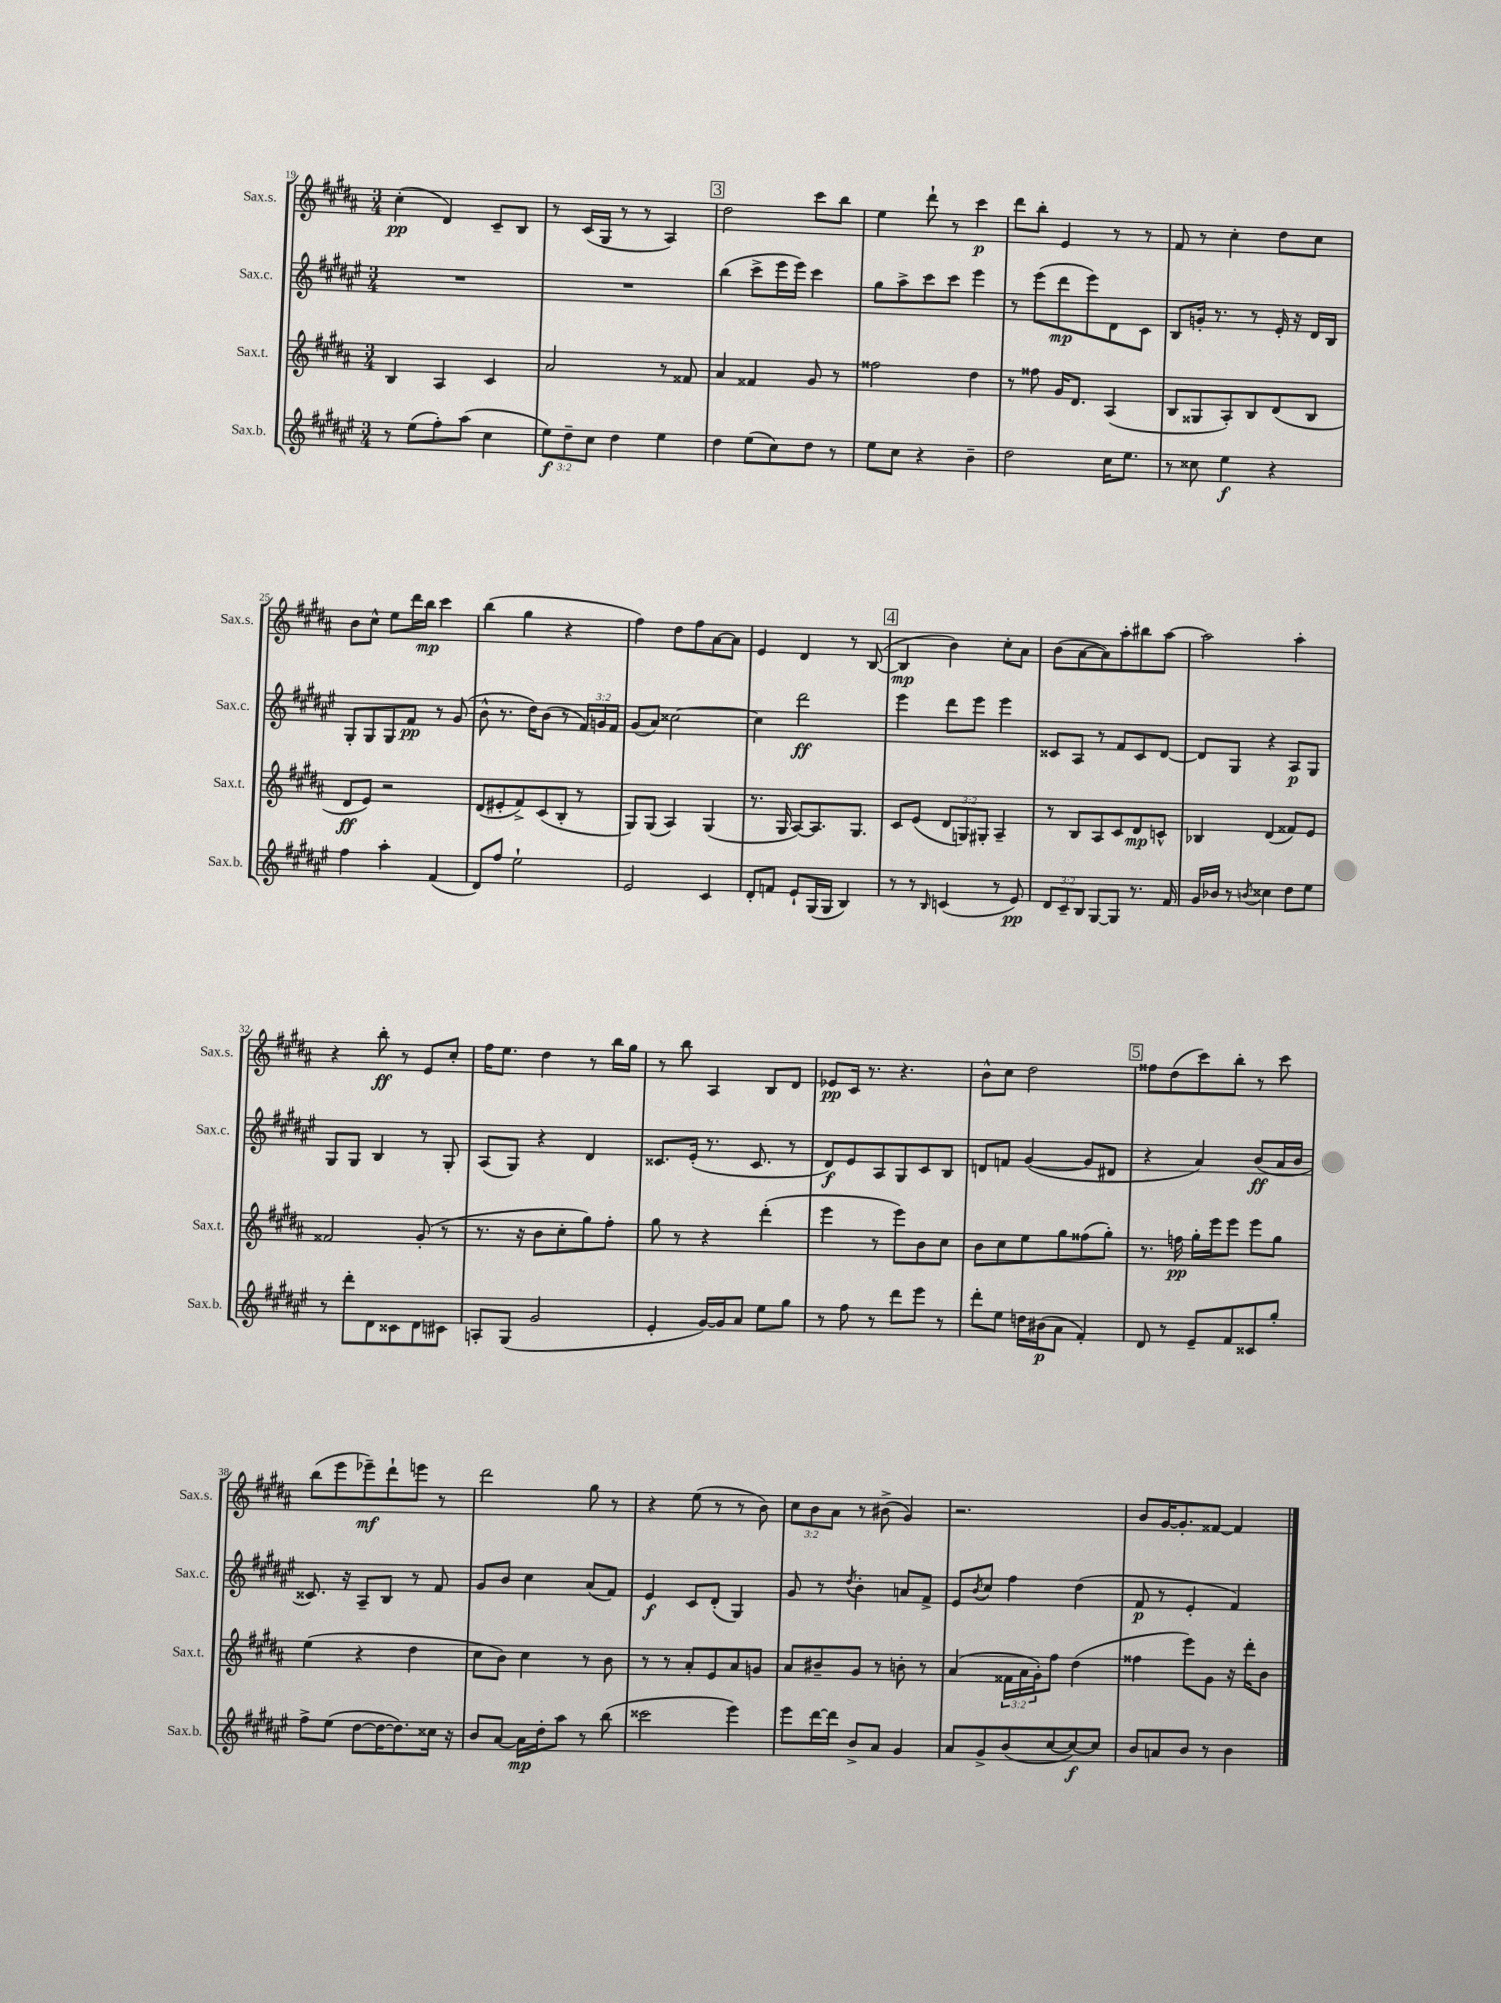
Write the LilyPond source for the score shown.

<<
\new StaffGroup <<
\new Staff = "s0" \with { instrumentName = "Sax.s." shortInstrumentName = "Sax.s." } {
    \clef treble \key b \major \numericTimeSignature \time 3/4 \override Staff.TupletNumber.text = #tuplet-number::calc-fraction-text
    cis''4-.\pp( dis'4) cis'8-- b8 |
    r8 cis'16( gis16 r8 r8 ais4) |
    \mark \markup { \box "3" } dis''2 cis'''8 b''8 |
    e''4 dis'''8-! r8 cis'''4\p |
    dis'''8 b''8-. e'4 r8 r8 |
    fis'8 r8 cis''4-. dis''8 cis''8 |
    b'8 cis''8-^ e''8 dis'''16 b''16\mp cis'''4 |
    b''4( gis''4 r4 |
    fis''4) dis''8 fis''8 ais'8~ ais'8 |
    e'4 dis'4 r8 b8~( |
    \mark \markup { \box "4" } b4\mp b'4) cis''8-. ais'8 |
    b'8( ais'8~ ais'8) ais''8-. bis''8 ais''8~ |
    ais''2 ais''4-. |
    r4 b''8-.\ff r8 e'8 cis''8-. |
    fis''16 e''8. dis''4 r8 b''16 gis''16 |
    r8 b''8 ais4 b8 dis'8 |
    ees'8\pp cis'16 r8. r4. |
    b'8-^ cis''8 dis''2 |
    \mark \markup { \box "5" } fisis''8 dis''8( cis'''8) b''8-. r8 cis'''8 |
    b''8( e'''8 ees'''8--\mf) dis'''8-! e'''8 r8 |
    dis'''2 gis''8 r8 |
    r4 e''8( r8 r8 b'8) |
    \tuplet 3/2 { cis''8 b'8 ais'8 } r8 bis'8->( gis'4) |
    r2. |
    b'8 gis'16~ gis'8.-. fisis'8~ fisis'4 \bar "|." |
}
\new Staff = "s1" \with { instrumentName = "Sax.c." shortInstrumentName = "Sax.c." } {
    \clef treble \key fis \major \numericTimeSignature \time 3/4 \override Staff.TupletNumber.text = #tuplet-number::calc-fraction-text
    R2. |
    R2. |
    \mark \markup { \box "3" } b''4( cis'''8-> eis'''16 eis'''16) cis'''4 |
    gis''8 ais''8-> cis'''8 cis'''8 eis'''4 |
    r8 eis'''8( dis'''8\mp eis'''8) dis'8 cis'8 |
    b8 g'16-. r8. r8 eis'16-. r16 dis'16 b16 |
    gis8-. gis8 gis8 fis'8\pp r8 gis'8( |
    b'8-^ r8. dis''16) b'8( r8 \tuplet 3/2 { fis'16) g'16 fis'16 } |
    gis'8( ais'8) cisis''2~ |
    cisis''4 dis'''2\ff |
    \mark \markup { \box "4" } eis'''4 dis'''8 eis'''8 eis'''4 |
    cisis'8 ais8 r8 fis'8 cisis'8 dis'8~ |
    dis'8 gis8 r4 ais8\p gis8 |
    gis8 gis8 b4 r8 gis8-. |
    ais8( gis8) r4 dis'4 |
    cisis'8. eis'16-.( r8. cisis'8. r8 |
    dis'8\f) eis'8 ais8 gis8 cis'8 b8 |
    d'8 f'8 gis'4~( gis'8 dis'8 |
    \mark \markup { \box "5" } r4 ais'4) b'8\ff( ais'16 b'16 |
    cisis'8.) r16 ais8-- b8 r8 fis'8 |
    gis'8 b'8 cis''4 ais'8( fis'8) |
    eis'4\f cis'8 dis'8-.( gis4) |
    gis'8 r8 \acciaccatura { dis''8 } b'4-. a'8 fis'8-> |
    eis'8 \acciaccatura { b'8 } cis''8 fis''4 dis''4( |
    fis'8\p r8 eis'4-. fis'4) \bar "|." |
}
\new Staff = "s2" \with { instrumentName = "Sax.t." shortInstrumentName = "Sax.t." } {
    \clef treble \key b \major \numericTimeSignature \time 3/4 \override Staff.TupletNumber.text = #tuplet-number::calc-fraction-text
    b4 ais4 cis'4 |
    ais'2 r8 fisis'8 |
    \mark \markup { \box "3" } ais'4 fisis'4 gis'8 r8 |
    fisis''2 dis''4 |
    r8 fisis''8 gis'16 dis'8. ais4( |
    b8 gisis8 ais8-.) b8 dis'8( b8 |
    dis'8\ff e'8) r2 |
    dis'8( eis'8-. fis'8->) cis'8( b8-. r8 |
    gis8) gis8( ais4) gis4( |
    r8. gis16 ais8~) ais8. gis8. |
    \mark \markup { \box "4" } cis'8 e'8( \tuplet 3/2 { dis'8 g8) gis8-. } ais4-- |
    r8 b8 ais8 cis'8 dis'8\mp c'8-^ |
    bes4 dis'4( fisis'8) e'8 |
    fisis'2 gis'8-.( r8 |
    r8. r16 b'8 cis''8-. gis''8) fis''8-. |
    gis''8 r8 r4 dis'''4-.( |
    e'''4 r8 e'''8) b'8 cis''8 |
    b'8 cis''8 e''8 gis''8 fisis''8( gis''8-.) |
    \mark \markup { \box "5" } r8. f''16\pp gis''16-. e'''16 e'''8 e'''8 gis''8 |
    e''4( r4 dis''4 |
    cis''8 b'8) cis''4 r8 b'8 |
    r8 r8 ais'8-. e'8 ais'8 g'8 |
    ais'8 bis'8-- gis'8 r8 b'8-. r8 |
    ais'4( \tuplet 3/2 { fisis'16 ais'16 gis'16-.) } fis''8 dis''4( |
    fisis''4 e'''8) gis'8 r16 dis'''16-. b'8 \bar "|." |
}
\new Staff = "s3" \with { instrumentName = "Sax.b." shortInstrumentName = "Sax.b." } {
    \clef treble \key fis \major \numericTimeSignature \time 3/4 \override Staff.TupletNumber.text = #tuplet-number::calc-fraction-text
    r8 eis''8( fis''8-.) ais''8( cis''4 |
    \tuplet 3/2 { eis''8\f) dis''8-- cis''8 } dis''4 eis''4 |
    \mark \markup { \box "3" } dis''4 eis''8( cis''8) dis''8 r8 |
    eis''8 cis''8 r4 b'4-- |
    dis''2 cis''16 eis''8. |
    r8 cisis''8 eis''4\f r4 |
    fis''4 ais''4-. fis'4( |
    dis'8) fis''8 eis''2-! |
    eis'2 cis'4 |
    dis'8-. f'8 eis'8-! gis16( gis16 b4) |
    \mark \markup { \box "4" } r8 r8 \grace { b16 } c'4( r8 eis'8\pp) |
    \tuplet 3/2 { dis'8 cis'8-- b8 } gis8~ gis8 r8. fis'16 |
    gis'16 bes'16 r8 \acciaccatura { b'8 } cisis''4 dis''8 eis''8 |
    r8 dis'''8-. dis'8 cisis'8 dis'8 cis'8 |
    a8-. gis8( gis'2 |
    eis'4-. gis'16~) gis'16 ais'8 eis''8 gis''8 |
    r8 fis''8 r8 dis'''8 eis'''8 r8 |
    dis'''8-. eis''8 d''16 bis'16\p( ais'8 fis'4-.) |
    \mark \markup { \box "5" } dis'8 r8 eis'8-- fis'8 cisis'8 gis''8-. |
    fis''8-> eis''8( dis''8~ dis''16~ dis''8.) cisis''16 r16 |
    b'8 ais'8~ ais'16\mp dis''16-. ais''8 r8 b''8( |
    cisis'''2 eis'''4) |
    eis'''8 dis'''16~ dis'''16 b'8-> ais'8 gis'4 |
    ais'8 gis'8-> b'8( cis''8~ cis''8~\f) cis''8 |
    b'8 a'8 b'8 r8 b'4 \bar "|." |
}
>>
>>
\layout { \context { \Score currentBarNumber = #19 } }
